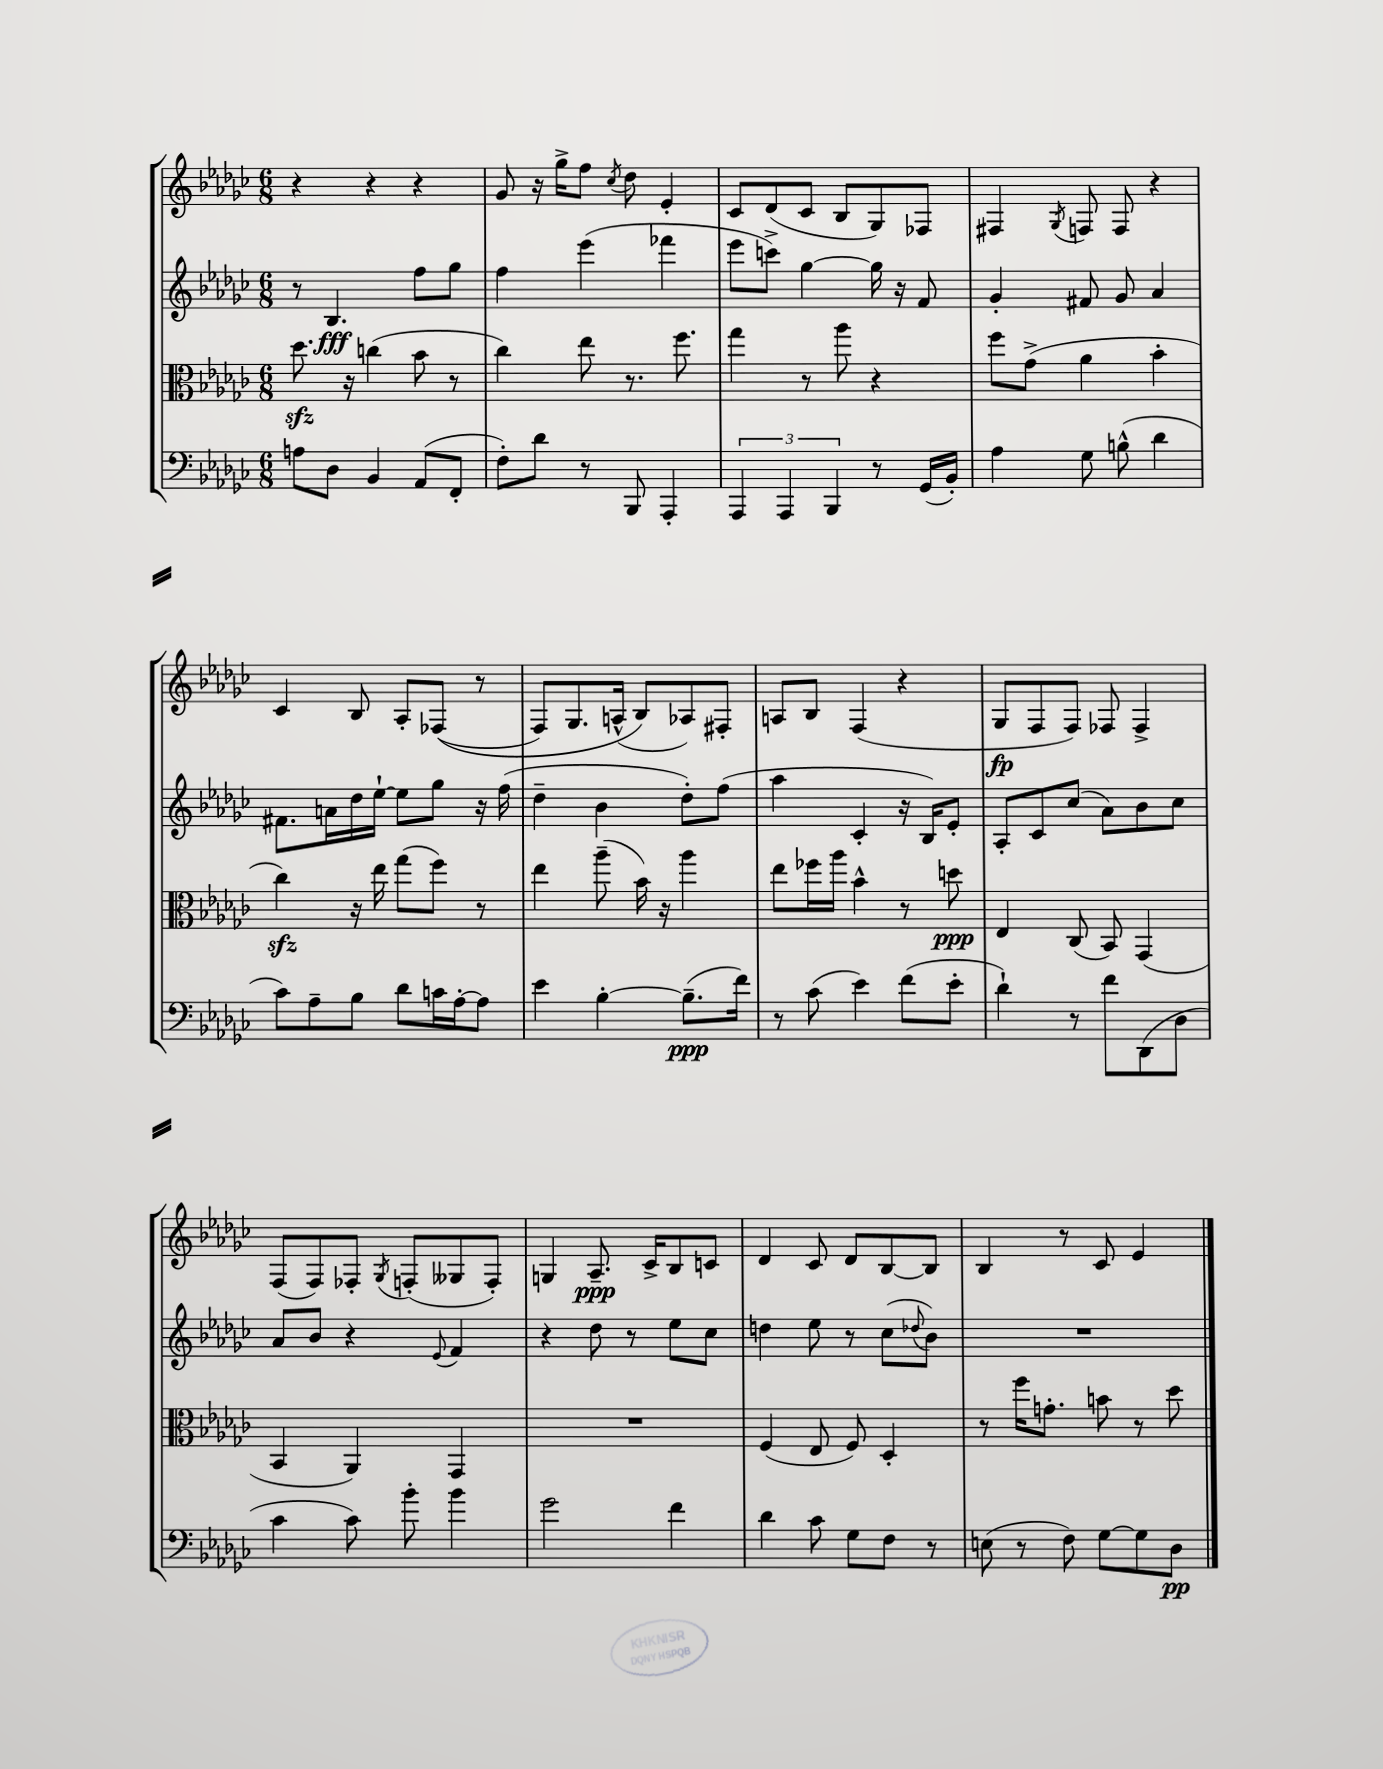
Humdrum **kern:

**kern	**kern	**kern	**kern
*staff4	*staff3	*staff2	*staff1
*clefF4	*clefC3	*clefG2	*clefG2
*k[b-e-a-d-g-c-]	*k[b-e-a-d-g-c-]	*k[b-e-a-d-g-c-]	*k[b-e-a-d-g-c-]
*M6/8	*M6/8	*M6/8	*M6/8
8A	8.dd-	8r	4r
8D-	.	4.B-	.
.	16r	.	.
4BB-	(4cc	.	4r
(8AA-	8b-	8ff	4r
8FF'	8r	8gg-	.
=	=	=	=
8F')	4cc-)	4ff	8g-
8d-	.	.	16r
.	.	.	16gg-^
8r	8ee-	(4eee-	8ff
.	.	.	8qcc-
8BBB-	8.r	.	8dd-
4AAA-'	.	4fff-	4e-'
.	8.ff	.	.
=	=	=	=
6AAA-	4gg-	8eee-	8c-
.	.	8ccc^)	(8d-
6AAA-	.	.	.
.	8r	[4gg-	8c-
6BBB-	.	.	.
.	8aa-	.	8B-
8r	4r	16gg-]	8G-)
.	.	16r	.
(16GG-	.	8f	8F-
16BB-')	.	.	.
=	=	=	=
4A-	8ff	4g-'	4F#
.	(8g-^	.	.
.	.	.	8qG-
8G-	4a-	8f#	8F
(8B^^	.	8g-	8F
4d-	4b-'	4a-	4r
=	=	=	=
8c-)	4cc-)	8.f#	4c-
8A-~	.	.	.
.	.	16a	.
8B-	16r	16dd-	8B-
.	16ee-	[16ee-`	.
8d-	(8gg-	8ee-]	8A-'
16c	8ff)	8gg-	&((8F-
[16A-'	.	.	.
8A-]	8r	16r	8r
.	.	(16ff	.
=	=	=	=
4e-	4ee-	4dd-~	8F)
.	.	.	8.G-
[4B-'	(8aa-~	4b-	.
.	.	.	(16A^^
.	16b-)	.	8B-&)
.	16r	.	.
(8.B-~]	4aa-	8dd-')	8A-)
.	.	(8ff	8F#'
16f)	.	.	.
=	=	=	=
8r	8ee-	4aa-	8A
(8c-	16ff-	.	8B-
.	16aa-	.	.
4e-)	4b-^^	4c-'	(4F
(8f	8r	16r	4r
.	.	16B-)	.
8e-'	8dd	8e-'	.
=	=	=	=
4d-`)	4E-	8A-'	8G-
.	.	8c-	8F
8r	(8C-	(8cc-	8F)
8f	8BB-)	8a-)	8F-
(8DD-	(4GG-	8b-	4F-^
8D-	.	8cc-	.
=	=	=	=
4c-	4BB-	8a-	(8F
.	.	8b-	8F)
8c-)	4AA-)	4r	8F-'
.	.	.	8qG-
8b-'	.	.	(8F'
.	.	8qqe-	.
4b-	4GG-	4f	8G--
.	.	.	8F')
=	=	=	=
2g-	2.r	4r	4G
.	.	8dd-	8.A-~
.	.	8r	.
.	.	.	16c-^
4f	.	8ee-	8B-
.	.	8cc-	8c
=	=	=	=
4d-	(4F	4dd	4d-
8c-	8E-	8ee-	8c-
8G-	8F)	8r	8d-
8F	4D-'	(8cc-	[8B-
.	.	8qqdd-	.
8r	.	8b-)	8B-]
=	=	=	=
(8E	8r	2.r	4B-
8r	16ff	.	.
.	8.g'	.	.
8F)	.	.	8r
[8G-	8b	.	8c-
8G-]	8r	.	4e-
8D-	8dd-	.	.
==	==	==	==
*-	*-	*-	*-
